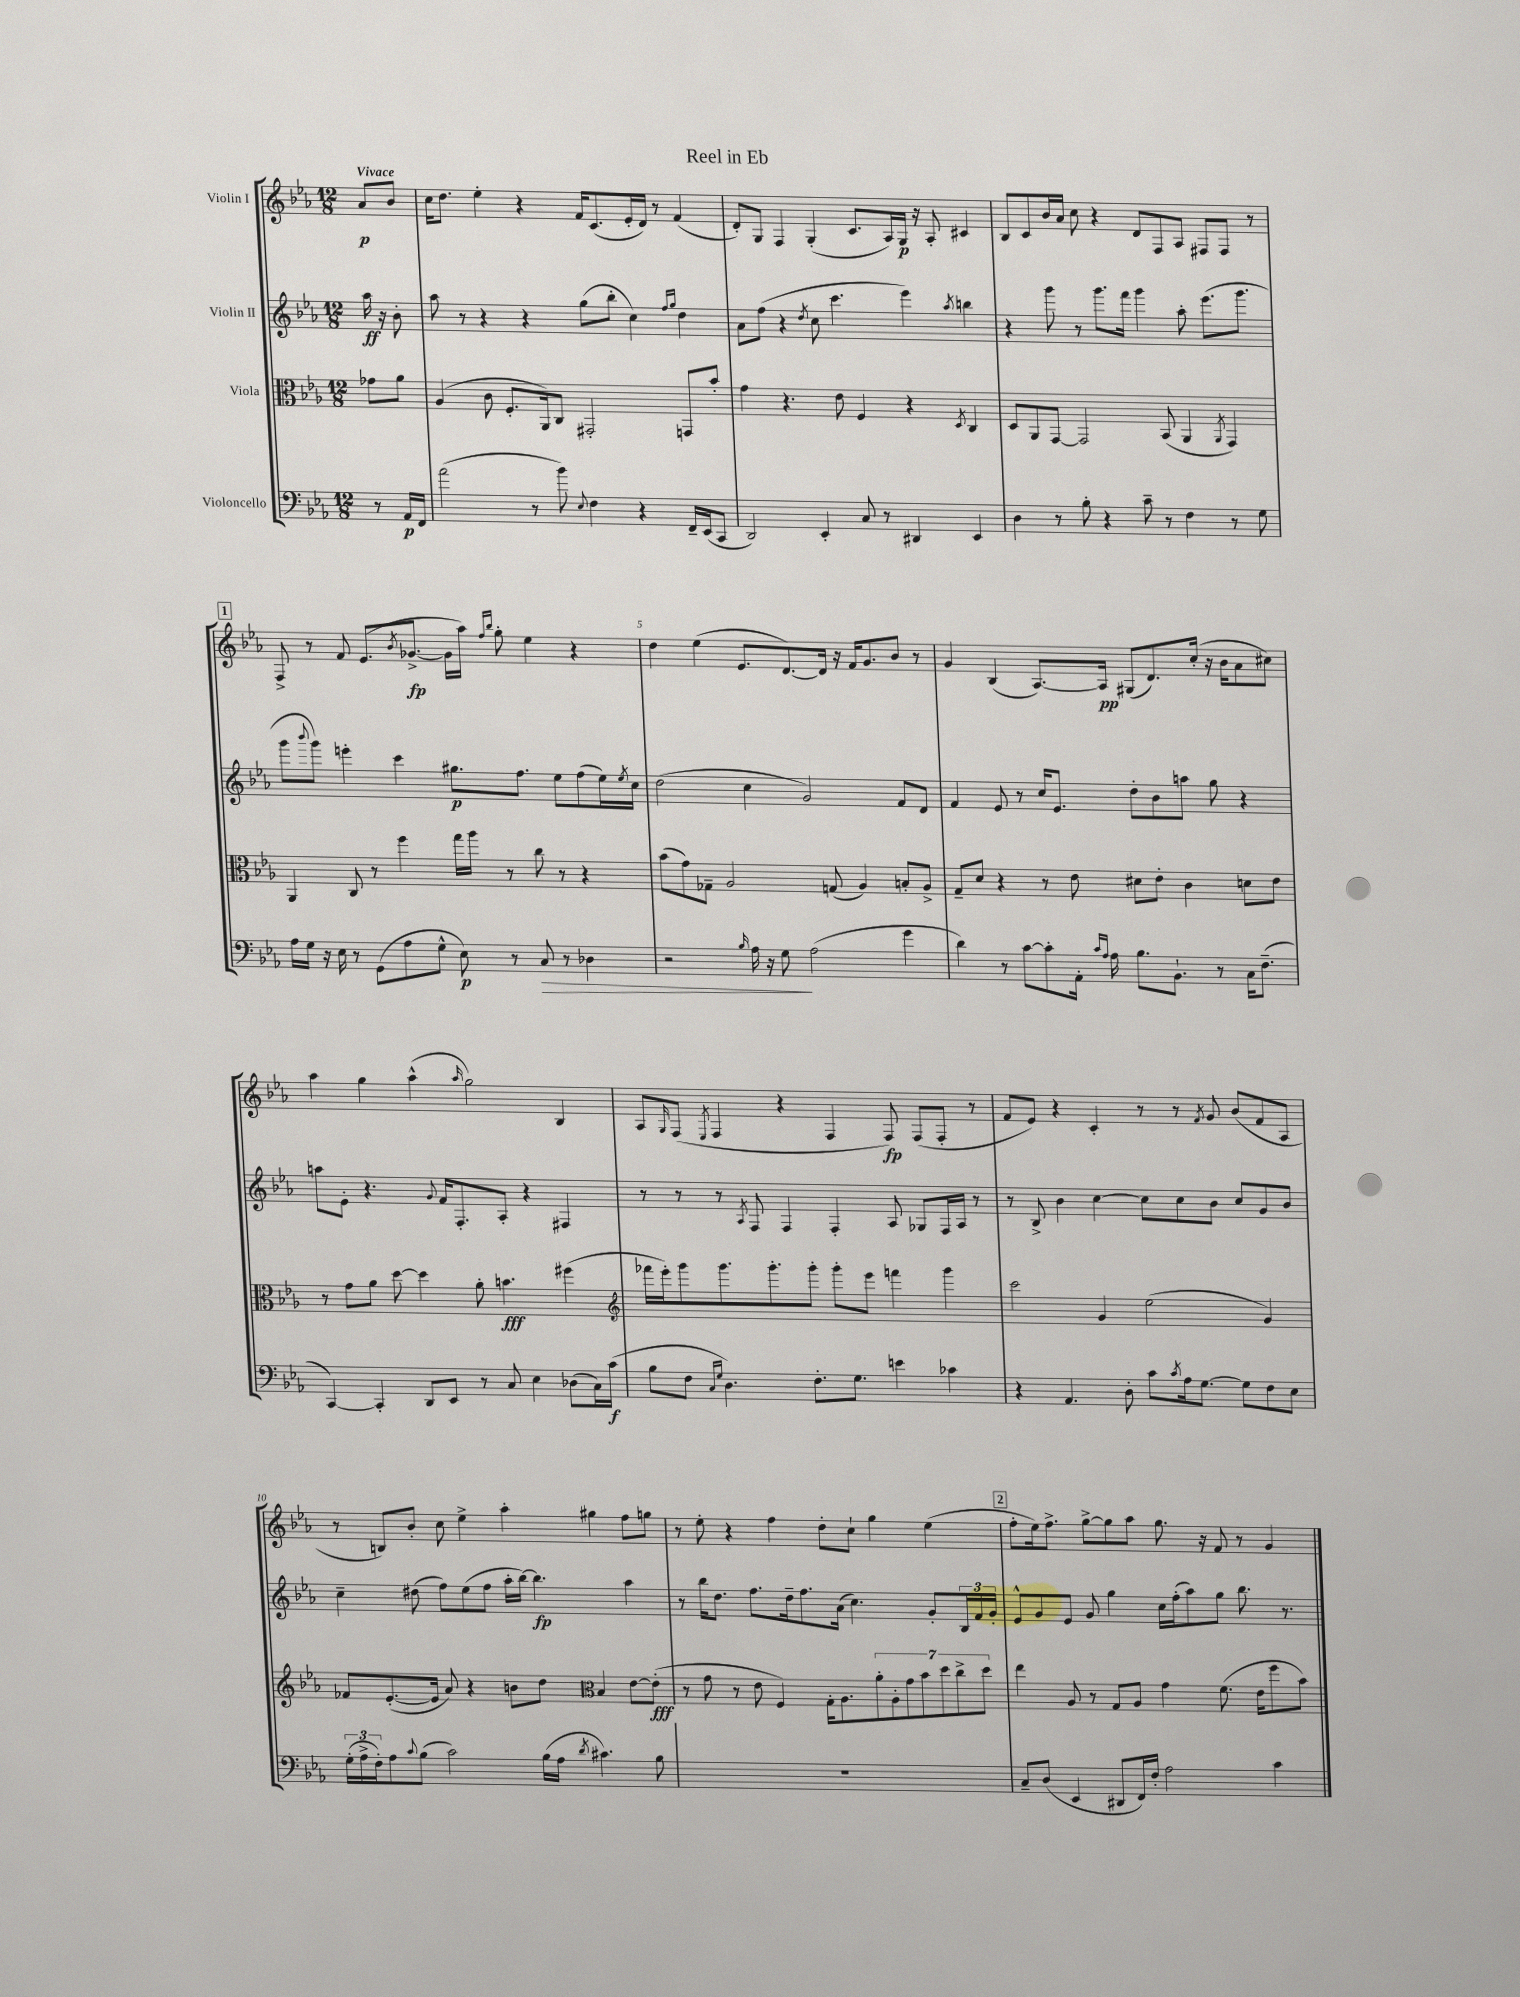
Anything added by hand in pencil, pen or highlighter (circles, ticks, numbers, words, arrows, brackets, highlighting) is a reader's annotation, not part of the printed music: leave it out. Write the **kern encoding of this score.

**kern	**kern	**kern	**kern
*staff4	*staff3	*staff2	*staff1
*clefF4	*clefC3	*clefG2	*clefG2
*k[b-e-a-]	*k[b-e-a-]	*k[b-e-a-]	*k[b-e-a-]
*M12/8	*M12/8	*M12/8	*M12/8
8r	8g-	16aa-	8a-
.	.	16r	.
16AA-	8a-	8b-'	8b-
16FF	.	.	.
=	=	=	=
(2a-	(4A-	8aa-	16cc
.	.	.	8.dd
.	.	8r	.
.	8c	4r	4ee-'
.	8.F'	.	.
8r	.	4r	4r
.	16AA-)	.	.
8b-)	8C	.	.
8qqE-	.	.	.
4F	2GG#'	(8gg	16f
.	.	.	(8.c
.	.	8bb-'	.
4r	.	4cc)	16e-'
.	.	.	16d)
.	.	.	8r
.	.	16qqff	.
.	.	16qqgg	.
16FF~	8GG	4dd	(4f
(16EE-	.	.	.
8CC	8b-'	.	.
=	=	=	=
2DD)	4g	8a-	8d')
.	.	(8ff	8G
.	4.r	4r	4F
.	.	8qdd	.
4EE-'	.	8cc	(4G'
.	8e-	4.ccc	.
8C	4F	.	8.c
8r	.	.	.
.	.	.	16A-)
4DD#	4r	4eee-)	16G
.	.	.	16r
.	.	.	8A-'
.	8qD	8qaa-	.
4EE-	4C	4bb	4c#
=	=	=	=
4D	8D	4r	8B-
.	8AA-	.	8c
8r	[8GG	8ggg	16b-
.	.	.	16a-
8B-'	2GG]	8r	8cc
4r	.	8.ggg	4r
.	.	16fff	.
8c~	.	4ggg	8d
8r	(8BB-	.	8F
4F	4AA-	8aa-'	8A-
.	.	(8.eee-	8F#
.	8qAA-	.	.
8r	4GG)	.	8F#
.	.	8.ggg	.
8G	.	.	8r
=	=	=	=
16A-	4AA-	8ggg	8F^
16G	.	.	.
.	.	8qqbbb-	.
16r	.	8ggg)	8r
16E-	.	.	.
8r	8C	4eee'	8f
(8GG	8r	.	(8.e-
8A-	4ff	4ccc	.
.	.	.	8qb-
.	.	.	[8.g-^
8G^^	.	.	.
8E-)	16gg	8.gg#	16g-]
.	16aa-	.	16aa-)
.	.	.	16qqff
.	.	.	16qqbb-
8r	8r	.	8gg'
.	.	8.ff	.
8C	8cc	.	4ee-
8r	8r	8ee-	.
4D-	4r	(8ff	4r
.	.	16ee-)	.
.	.	8qee-	.
.	.	16cc	.
=	=	=	=
2r	(8b-	(2dd	4dd
.	8g)	.	.
.	8G-~	.	(4ee-
.	2A-	.	.
16qqB-	.	.	.
16A-	.	4cc	8.e-
16r	.	.	.
8G	.	.	.
.	.	.	[8.d)
(2A-	.	2g)	.
.	(8G	.	16d]
.	.	.	16r
.	4A-)	.	16f
.	.	.	8.g
4g	8B'	8f	8b-
.	8A-^	8d	8r
=	=	=	=
4d)	8G~	4f	4g
.	8d	.	.
8r	4r	8e-	(4B-
[8c	.	8r	.
8c']	8r	16cc	[8.A-)
.	.	8.e-	.
16AA-'	8e-	.	.
16qqc	.	.	.
16qqA-	.	.	.
16A-	.	.	16A-]
8.B-	8d#	8dd'	(8G#
.	8e-'	8b-	8.d)
8.BB-`	.	.	.
.	4c	8aa	.
.	.	.	(16cc'
8r	.	8gg	16r
.	.	.	16b-
16C	8d	4r	8a-
(8.F~	.	.	.
.	8e-	.	8cc#)
=	=	=	=
[4CC)	8r	8aa	4aa-
.	8g	8e-'	.
4CC']	8a-	4.r	4gg
.	[8dd	.	.
8DD	4dd]	.	(4aa-^^
.	.	8qqg	.
8EE-	.	16f	.
.	.	8.F'	.
.	.	.	16qqaa-
8r	8a-'	.	2gg)
8C	4.b	8A-'	.
4E-	.	4r	.
(8D-	(4ff#	4F#	4B-
16C)	.	.	.
(16c	.	.	.
=	=	=	=
*	*clefG2	*	*
8B-	16fff-	8r	8A-
.	16eee-')	.	.
.	.	.	16qqG
8F	8ggg	8r	(8F
16qqC	.	.	.
16qqG	.	.	8qE-
4.D)	8.ggg	8r	4F
.	.	8qA-	.
.	.	8F	.
.	8.ggg'	.	.
.	.	4F	4r
8.F'	8ggg'	.	.
.	8ggg'	4F'	4F
8.G	.	.	.
.	8eee-	.	.
4e	4fff	8A-	8F)
.	.	8G-	(8F
4c-	4ggg	16F	8F'
.	.	16A-	.
.	.	8r	8r
=	=	=	=
4r	2ccc	8r	8f
.	.	8B-^	8e-)
4.AA-	.	4b-	4r
.	4g	[4cc	4c'
8D'	.	.	.
8c	(2ee-	8cc]	8r
8qc	.	.	.
16A-	.	8cc	8r
[8.G	.	.	.
.	.	.	8qf
.	.	8b-	8g
8G]	.	8cc	(8b-
8F	4g)	8g	8f
8E-	.	8b-	8A-
=	=	=	=
(24G'	8f-	4cc~	8r
24A-^	.	.	.
24F')	.	.	.
8A-	([8.e-'	.	8B)
8qqc	.	.	.
(8B-	.	(8dd#	8b-'
.	16e-]	.	.
2c)	8a-)	8ff)	8cc
.	4r	(8ee-	4ee-^
.	.	8ff	.
.	8b	16aa-'	4aa-'
.	.	[16bb-)	.
(16B-	8dd	4.bb-]	.
16A-	.	.	.
*	*clefC3	*	*
8qd	.	.	.
4.c#)	4B-	.	4gg#
.	[8e-	4aa-	8ff
8B-	(8e-']	.	8gg
=	=	=	=
1.r	8r	8r	8r
.	8g	16bb-	8ee-'
.	.	8.dd	.
.	8r	.	4r
.	8e-	8.ff	.
.	4F)	.	4ff
.	.	16dd~	.
.	.	8.ff	.
.	16G'	.	8dd'
.	8.A-	(16a-	.
.	.	4.cc)	8cc`
.	14a-'	.	4gg
.	14A-'	.	.
.	14g	.	.
.	14b-	.	.
.	.	8g'	(4ee-
.	14dd	.	.
.	14cc^	.	.
.	.	24B-	.
.	.	24f	.
.	14dd	.	.
.	.	24g'	.
=	=	=	=
8C~	4ee-	8e-^^	8ff'
(8D	.	8g	16ee-)
.	.	.	8.ff^
4EE-	8A-	8e-	.
.	8r	8g	[8gg^
8DD#	8G	4gg	8gg]
16FF)	8A-	.	8aa-
16F'	.	.	.
2A-	4g	16cc	8.gg
.	.	(16ff'	.
.	.	8aa-)	.
.	.	.	16r
.	(8.f	8gg	8f
.	.	8.bb-	8r
.	16e-	.	.
4c	8ff	.	4g
.	.	8.r	.
.	8b-)	.	.
==	==	==	==
*-	*-	*-	*-
